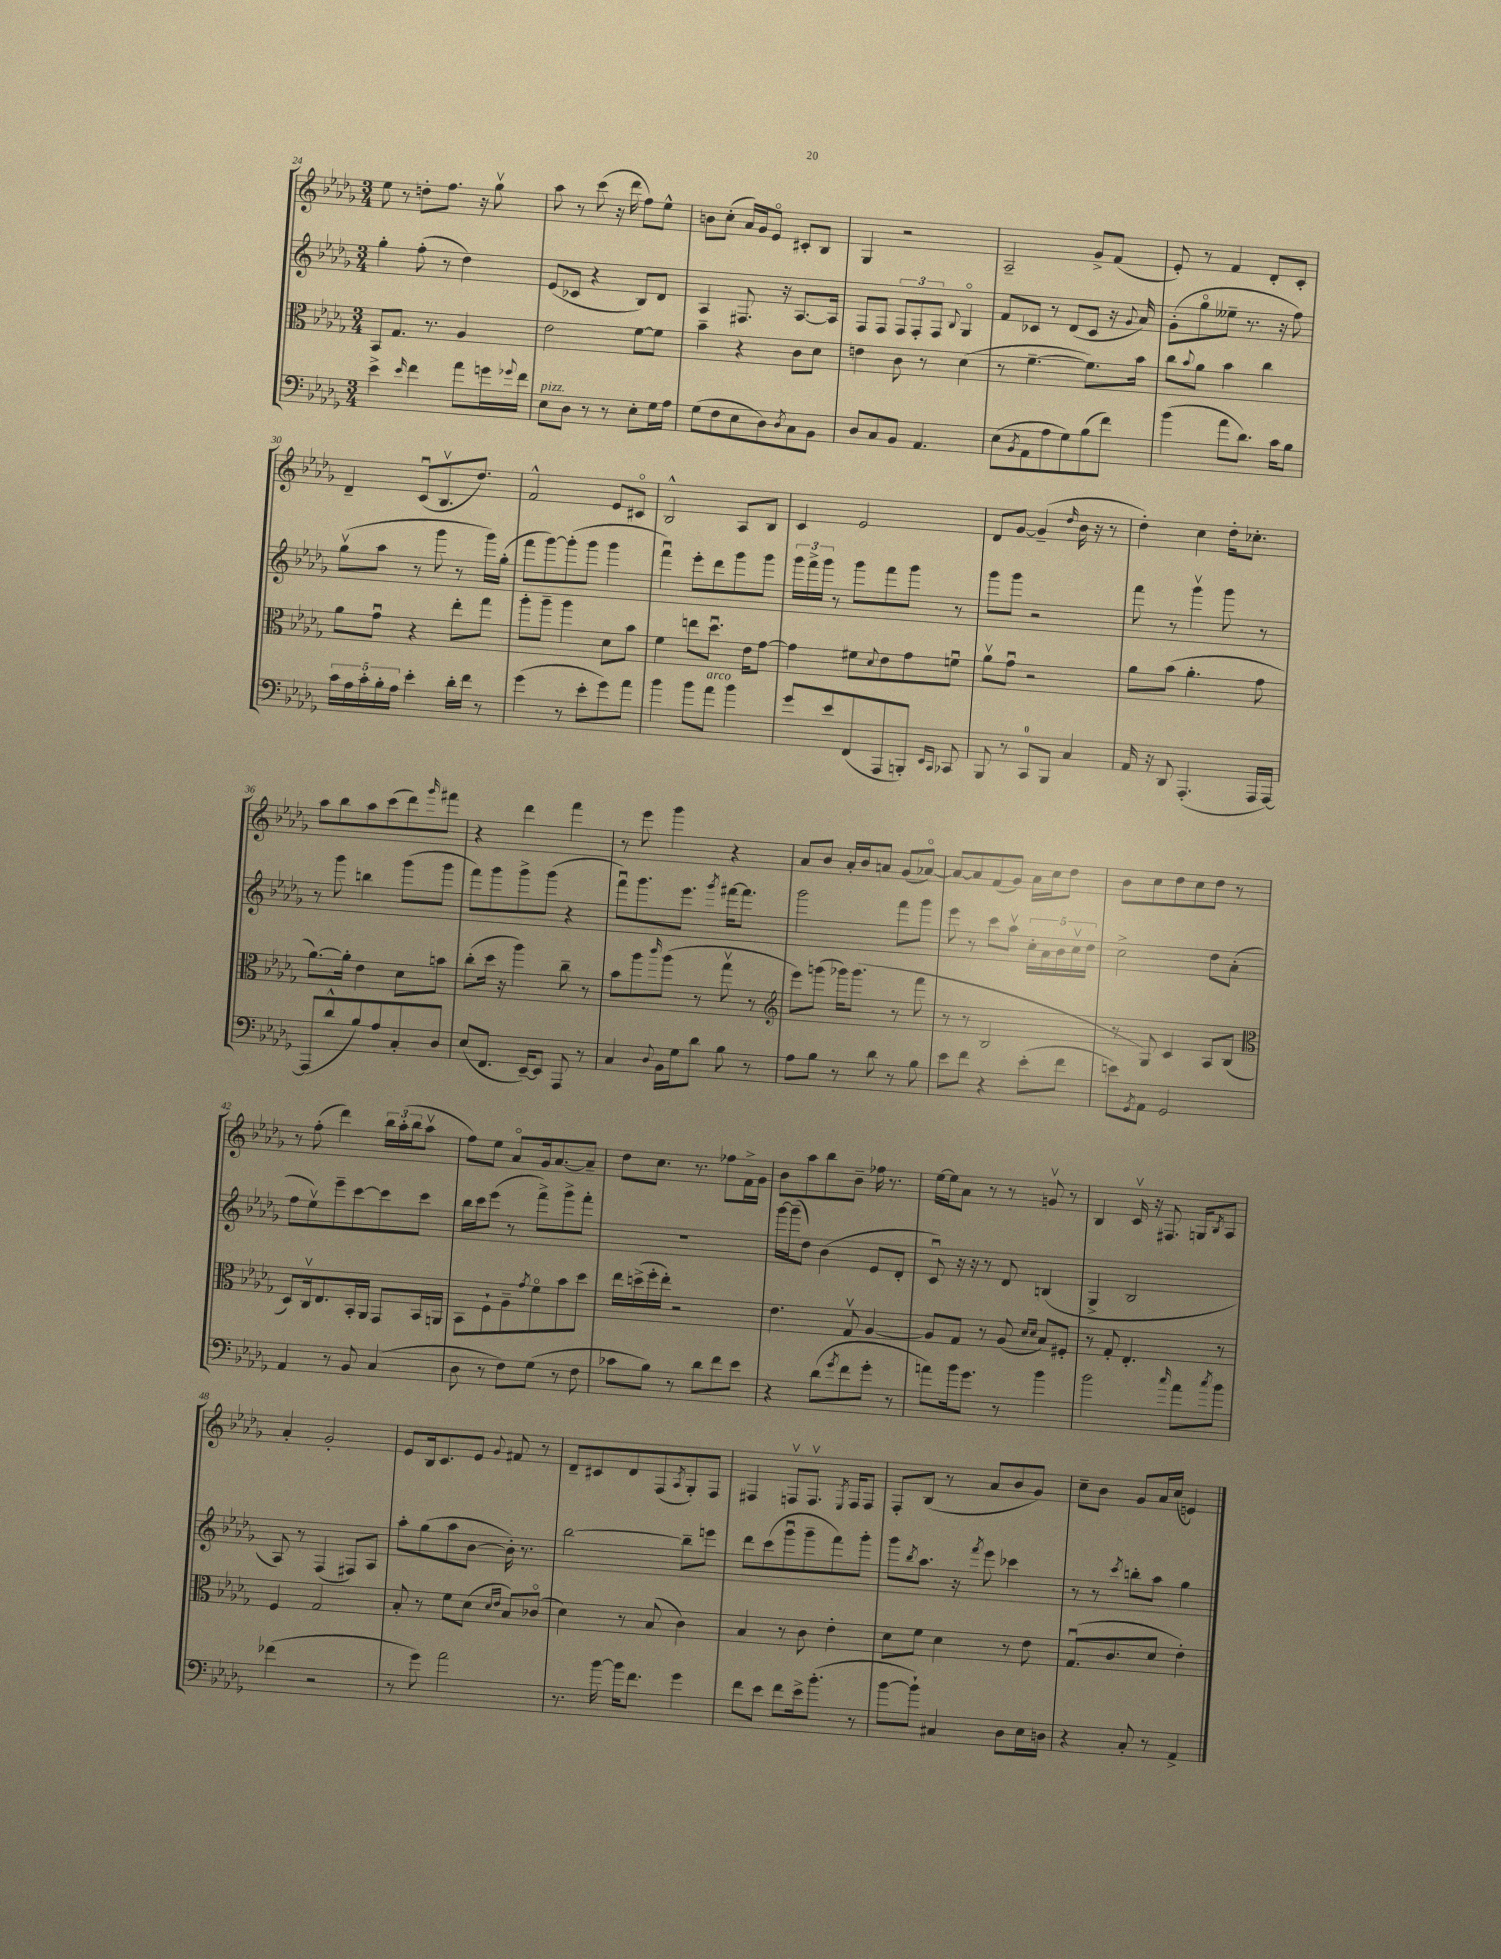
<<
\new StaffGroup <<
\new Staff = "s0" {
    \clef treble \key des \major \numericTimeSignature \time 3/4
    ees''8 r8 d''8-. f''8. r16 ges''8\upbow |
    aes''8 r8 c'''8( r16 des'''16 f''8) ees''8-^ |
    b'8 c''8-.( aes'16) ges'16 ees'8\flageolet cis'8-. bes8 |
    ges4 r2 |
    aes2-- ges'8-> f'8( |
    ees'8-.) r8 f'4 des'8-. c'8-. |
    des'4-- c'8\downbow( bes8.\upbow des''8.) |
    f'2-^ ees'8 cis'8\flageolet |
    bes2-^ aes8 bes8 |
    c'4 ees'2 |
    des'8 ges'8~ ges'4--( \grace { des''16 } bes'16 r16 r8 |
    des''4-.) c''4 des''16-. ces''8.-. |
    aes''8 bes''8 aes''8 c'''8( des'''8) \grace { ges'''16 } fis'''8 |
    r4 des'''4 f'''4 |
    r8 ees'''8 ges'''4 r4 |
    aes'8 bes'8 aes'16-. bes'16 a'8 ges'8( aes'8~\flageolet) |
    aes'8~ aes'8 f'8( ges'8) aes'16 c''16 des''8 |
    bes'8 c''8 des''8 c''8 des''8 r8 |
    r8 f''8-.( des'''4) \tuplet 3/2 { bes''16 aes''16-.( bes''16 } aes''8\upbow |
    f''8) ees''8 aes'8\flageolet ges'16 aes'8.~ aes'8-- |
    des''8 c''8. r8. fes''8 f'16-> ges'16 |
    bes'8 aes''8 bes''8 bes'8-- fes''16 r8. |
    ees''16~ ees''16 aes'8 r8 r8 g'8\upbow r8 |
    bes4 c'16\upbow r16 fis8. g16 \acciaccatura { bes8 } aes8 |
    aes'4-. ges'2-. |
    ees'8 bes16 c'8. ees'8 \appoggiatura { ges'8 } fis'8 r8 |
    des'8-- cis'8 des'8 f8( \acciaccatura { aes8 } ges8-.) f8 |
    fis4 f8\upbow f8.\upbow \acciaccatura { ees8 } f16 f8 |
    f8-. bes8( r8 aes'8 bes'8 ges'8) |
    c''8-- bes'8 ges'8 aes'16 c''16( e'4) \bar "|." |
}
\new Staff = "s1" {
    \clef treble \key des \major \numericTimeSignature \time 3/4
    ges''4-. f''8-.( r8 des''4) |
    ees'8( ces'8 r4 bes8) des'8 |
    aes4 fis8. r16 aes8.~ aes16 |
    f8 f8 \tuplet 3/2 { f8 f8-. f8 } \appoggiatura { bes8 } ges4\flageolet |
    f'8 ces'8 r8 des'8( ces'8 r16 \appoggiatura { ges'8 } aes'16) |
    ges'8-.( ges''8\flageolet eeses''8-- r8. r16 f''8) |
    ges''8\upbow( aes''8 r8 ges'''8 r8 ges'''16) ges''16-.( |
    f'''8 ges'''8~) ges'''8-.( ges'''8 ges'''4 |
    f'''4\downbow) ees'''8-. des'''8 ges'''8 ges'''8 |
    \tuplet 3/2 { ges'''16 f'''16-> ges'''16 } r8 ges'''8 f'''8 ges'''8 r8 |
    ges'''8 ges'''8 r2 |
    f'''8 r8 ges'''4\upbow ges'''8 r8 |
    r8 ges'''8 b''4 ges'''8( ges'''8 |
    f'''8) ges'''8 ges'''8-> ges'''8( r4 |
    f'''8\downbow) ges'''8. ees'''8. \acciaccatura { ges'''8 } fis'''16~ fis'''8. |
    ges'''2 f'''8 ges'''8 |
    ees'''8 r8 c'''8 aes''8\upbow \tuplet 5/4 { c''16-. aes'16 bes'16 c''16\upbow des''16 } |
    c''2-> des''8 aes'8-.( |
    f''8 ees''8\upbow) ees'''8-- c'''8~ c'''8 c'''8 |
    bes''16 c'''16 ees'''8( r8 f'''8->) ges'''8-> f'''8-. |
    R2. |
    ges'''16~ ges'''16--( des''8) bes'4( ees'8 des'8-. |
    c'8\downbow) r16 r16 r8 des'8 b4( |
    ges4-> bes2 |
    aes8) r8 f4( fis8) aes8 |
    aes''8-. ges''8( aes''8 bes'8~ bes'16-.) r8. |
    bes''2~ bes''8-- e'''8 |
    des'''8 c'''8( ges'''8\downbow ges'''8-- f'''8) ges'''8-. |
    ges'''8 \acciaccatura { bes''8 } aes''8. r16 \acciaccatura { f'''8 } ees'''8 ces'''4 |
    r8 r8 \acciaccatura { c'''8 } b''8-. aes''8 ges''4 \bar "|." |
}
\new Staff = "s2" {
    \clef alto \key des \major \numericTimeSignature \time 3/4
    bes,8 ges8. r8. aes4 |
    ees'2 f'8~ f'8 |
    bes'4-- r4 c'8 des'8 |
    e'4 c'8 r8 des'4( |
    r8 f'4.~-- f'8.) bes'16 |
    c''8 \appoggiatura { bes'8 } aes'8 bes'4 c''4 |
    aes'8 ges'8\downbow r4 ees''8-. ges''8 |
    aes''8-. aes''8-- aes''4 des'8 bes'8 |
    f'4 e''8 des''8.\downbow ees'16 ges'8~ |
    ges'4 fis'8 \appoggiatura { des'8 } ees'8 ges'8 f'8\downbow |
    aes'8\upbow ges'8\downbow r2 |
    aes'8 bes'8( aes'4.-. ges'8 |
    aes'8.~) aes'16-. ees'4 des'8 b'8 |
    c''8-.( des''16 r16 aes''4) c''8-- r8 |
    bes'8 aes''8 \grace { c'''16 } aes''8( r8 ges''8\upbow r8 |
    \clef treble ees'''8) g'''8( ges'''16) ges'''8.( r8 f'''8 |
    r8 r8 bes2 |
    r8 ges8) c'4 aes8 bes8( |
    \clef alto des8) c16\upbow ees8. bes,16-. aes,16 ges,8 bes,16 a,16 |
    bes,8 f8-! aes8-- \acciaccatura { ges'8 } f'8\flageolet bes'8 des''8 |
    ees''16 d''16->( f''16-. ees''16-.) r2 |
    ees'4. ges8\upbow aes4~ |
    aes8 ges8 r8 aes8( \grace { des'16 des'16 } bes8) fis8-. |
    r8 ges8-. ees4.-. r8 |
    f4 ges2 |
    bes8-. r8 f'8 des'8( \grace { des'16 ees'16 } bes8) ces'8\flageolet( |
    des'4) r8 bes8( c'4) |
    bes4 r8 c'8 ees'4-. |
    des'8 f'8 des'4 r8 ees'8 |
    ges8.\downbow( c'8. des'8 ees'4-.) \bar "|." |
}
\new Staff = "s3" {
    \clef bass \key des \major \numericTimeSignature \time 3/4
    ees'4-> \grace { ees'16 } f'4 aes'8 g'16 \appoggiatura { ges'8 } f'16 |
    ees8^\markup { \italic "pizz." } des8 r8 r8 ees8-. ges16 aes16 |
    ges8( f8 ees8 des8) \acciaccatura { des8 } c8 bes,8 |
    des8 c8 bes,8 aes,4. |
    ees8( \acciaccatura { bes,8 } aes,8 aes8 ges8) bes8( f'8) |
    bes'4( aes'8 des'8.) c'16 bes8 |
    \tuplet 5/4 { c'16 aes16 c'16-. bes16-. aes16 } ees'4-. des'16-. f'16 r8 |
    ges'4( r8 ees'8-. ges'8) aes'8 |
    bes'4 bes'8 aes'8^\markup { \italic "arco" } bes'4 |
    ges'8 ees'8 f,8( aes,,8 b,,8-.) \grace { ees,16 c,16 } ces,8 |
    bes,,8 r8 c,8-0 bes,,8 c4 |
    aes,16 r16 des,8 aes,,4.-.( aes,,16 aes,,16~) |
    aes,,8( des'8-^ bes8) aes8 c8-. des8 |
    ees8( f,8. ees,16~--) ees,8 aes,,8 r8 |
    c4 \appoggiatura { des8 } bes,16 ges16 des'8 bes8 r8 |
    aes8 bes8 r8 des'8 r8 bes8 |
    ees'8 f'8 r4 ees'8-.( f'8 |
    e'8) \acciaccatura { ges,8 } aes,8 ges,2 |
    aes,4 r8 bes,8 c4( |
    des8 r8 f8) ges8( r8 f8 |
    ces'8 bes8) r8 des'8 f'8 ees'8 |
    r4 des'8( \acciaccatura { ges'8 } f'8 ges'8-. r8 |
    a'8) bes'16 ges'8. r8 bes'4 |
    bes'2 \grace { c''16 } aes'8 \acciaccatura { c''8 } bes'8 |
    fes'4( r2 |
    r8 ges'8) aes'2 |
    r8. bes'16~ bes'16 f'8. ges'4 |
    f'8 ees'8 f'8 ees'16-> bes'8.-.( r8 |
    bes'8~ bes'8-!) cis4 des8 ees16 d16 |
    r4 c8-. r8 aes,4-> \bar "|." |
}
>>
>>
\layout { \context { \Score currentBarNumber = #24 } }
